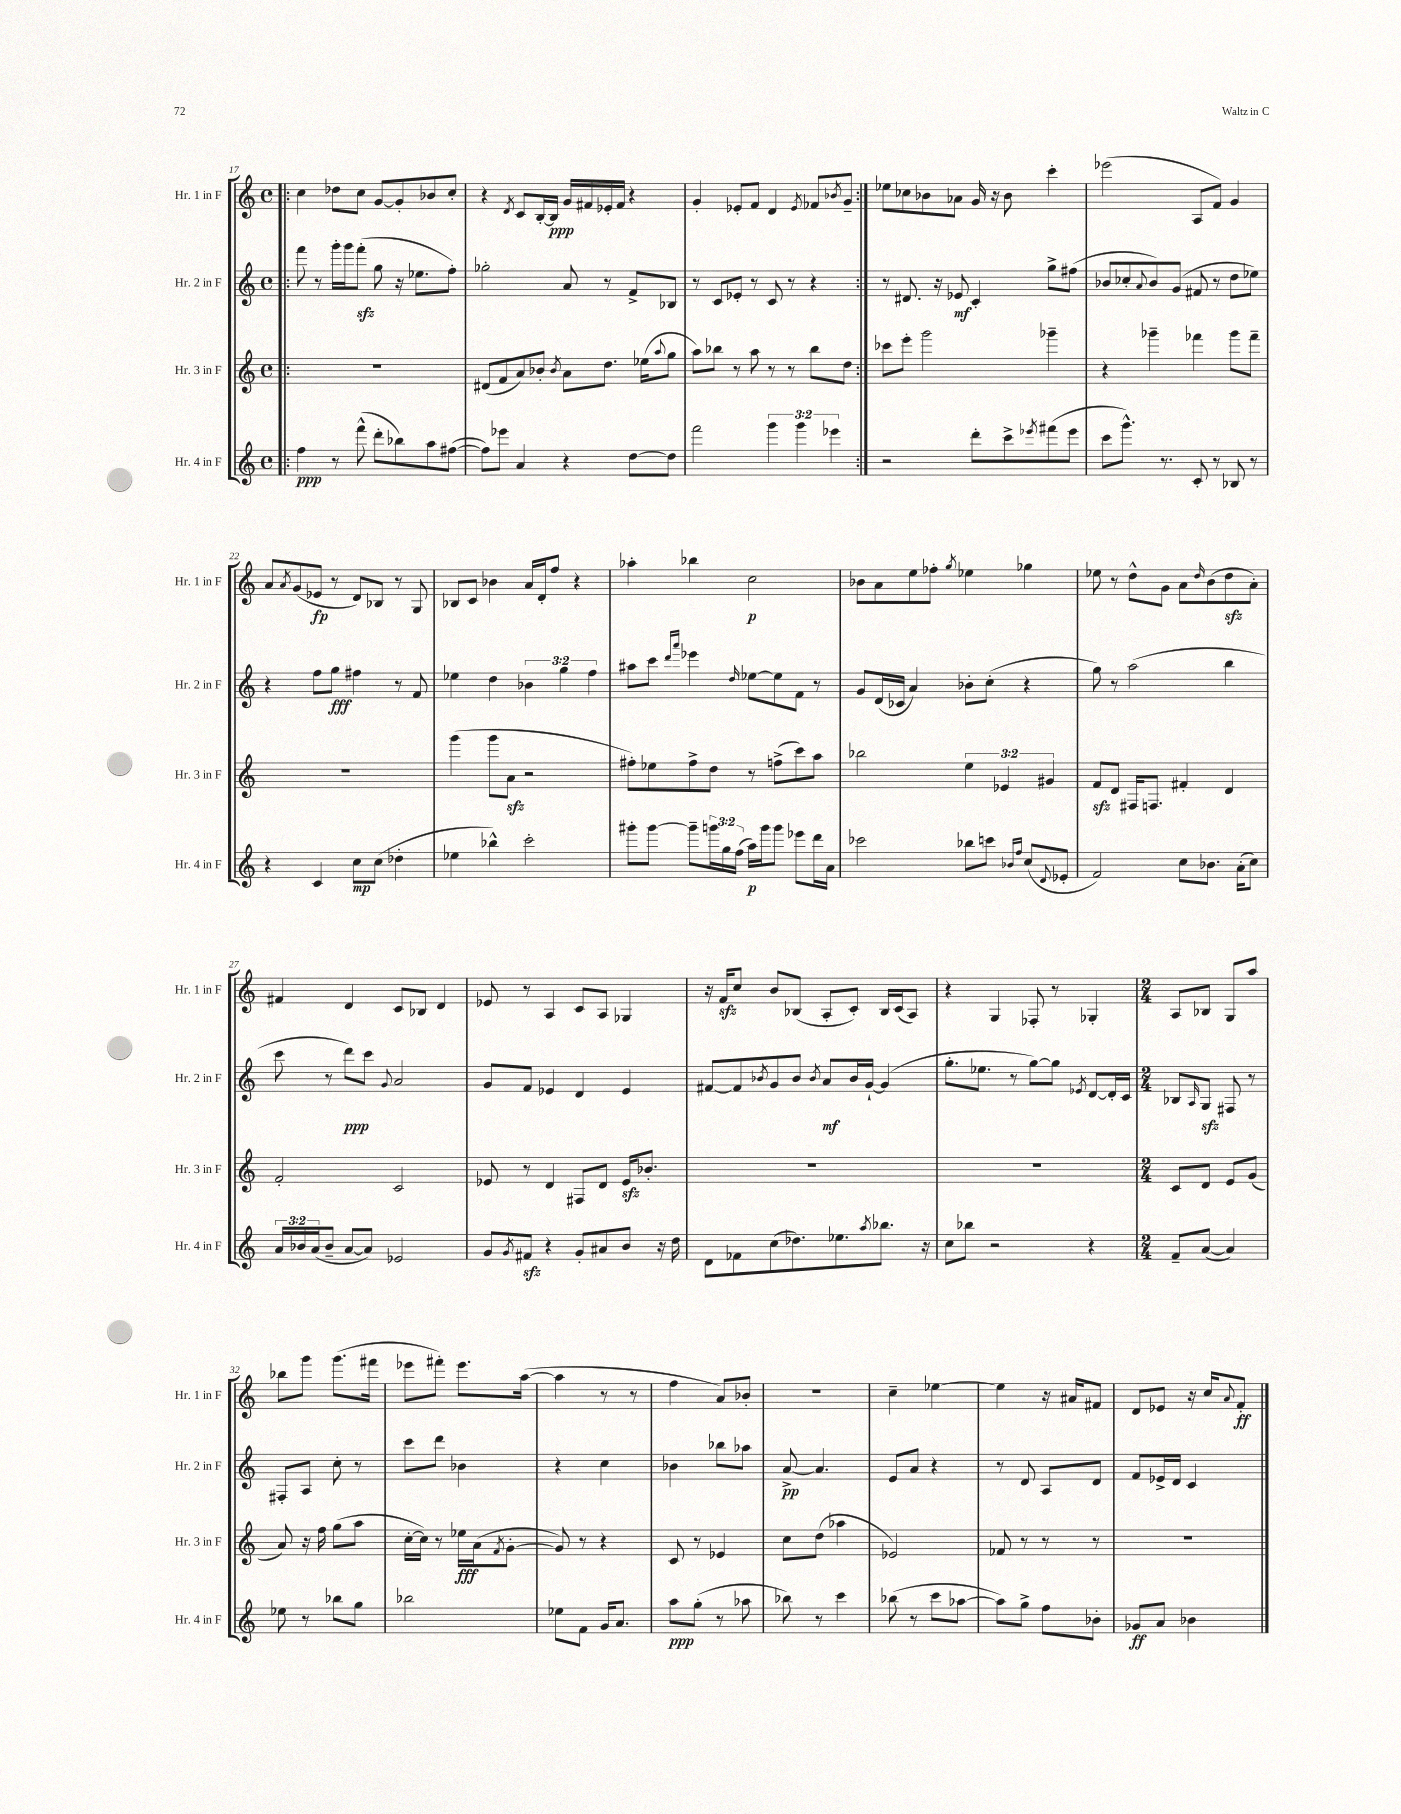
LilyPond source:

<<
\new StaffGroup <<
\new Staff = "s0" \with { instrumentName = "Hr. 1 in F" shortInstrumentName = "Hr. 1 in F" } {
    \clef treble \key c \major \defaultTimeSignature \time 4/4
    \repeat volta 2 { \bar ".|:" c''4 des''8 c''8 g'8~ g'8-. bes'8 c''8-. |
    r4 \acciaccatura { d'8 } c'8 b16~-. b16\ppp g'16 fis'16 ees'16-. fis'16 r4 |
    g'4-. ees'8-. f'8 d'4 \acciaccatura { ees'8 } fes'8 \acciaccatura { bes'8 } g'8-- | }
    ees''8 ces''8 bes'8 aes'8 g'16 r16 bes'8 c'''4-. |
    ees'''2( a8 f'8) g'4 |
    a'8 \acciaccatura { a'8 } g'8( ees'8\fp r8 d'8) bes8 r8 g8 |
    bes8 c'8 bes'4 a'16 d'16-. f''8 r4 |
    aes''4-. bes''4 c''2\p |
    bes'8 a'8 e''8 fes''8-. \acciaccatura { g''8 } ees''4 ges''4 |
    ees''8 r8 d''8-^ g'8 a'8 \grace { d''16 } b'8( d''8\sfz a'8-.) |
    fis'4 d'4 c'8 bes8 d'4 |
    ees'8 r8 a4 c'8 a8 ges4 |
    r16 f'16\sfz c''8 b'8 bes8( a8-. c'8-.) bes16 c'16( a8) |
    r4 g4 fes8-. r8 ges4-. |
    \numericTimeSignature \time 2/4 a8 bes8 g8 a''8 |
    bes''8 g'''8 g'''8.( fis'''16 |
    ees'''8 fis'''8-.) ees'''8. a''16~( |
    a''4 r8 r8 |
    f''4 a'8) bes'8-. |
    R2 |
    c''4-- ees''4~ |
    ees''4 r16 ais'16 fis'8 |
    d'8 ees'8 r16 c''16 \appoggiatura { a'8 } f'8-.\ff \bar "|." |
}
\new Staff = "s1" \with { instrumentName = "Hr. 2 in F" shortInstrumentName = "Hr. 2 in F" } {
    \clef treble \key c \major \defaultTimeSignature \time 4/4 \override Staff.TupletNumber.text = #tuplet-number::calc-fraction-text
    \repeat volta 2 { \bar ".|:" f'''8 r8 g'''16-. g'''16 f'''8-.\sfz( g''8 r16 ees''8. f''8-.) |
    ges''2-. a'8 r8 f'8-> bes8 |
    r8 c'8 ees'8-. r8 c'8 r8 r4 | }
    r8 dis'8. r16 ees'8\mf c'4-. g''8-> fis''8( |
    bes'8 ces''8-. \appoggiatura { a'8 } bes'8) g'8( fis'8 r8 d''8 ees''8) |
    r4 f''8 g''8\fff fis''4 r8 f'8 |
    ees''4 d''4 \tuplet 3/2 { bes'4 g''4 f''4 } |
    ais''8 c'''8 \grace { d'''16 a'''16 } ees'''4 \grace { d''16 } ees''8~ ees''8 f'8 r8 |
    g'8 d'16( ces'16 a'4) bes'8-. c''8-.( r4 |
    g''8) r8 a''2( b''4 |
    c'''8 r8 d'''8\ppp) c'''8 \appoggiatura { g'8 } a'2 |
    g'8 f'8 ees'4 d'4 ees'4 |
    fis'8~ fis'8 \acciaccatura { bes'8 } g'8 bes'8 \acciaccatura { bes'8 } a'8\mf bes'16 g'16~-! g'4( |
    g''8.-. ees''8. r8 g''8~) g''8 \acciaccatura { ees'8 } d'8~ d'16-. c'16 |
    \numericTimeSignature \time 2/4 bes8 \grace { a16 } g8\sfz fis8 r8 |
    fis8-. a8 c''8-. r8 |
    c'''8 d'''8 bes'4 |
    r4 c''4 |
    bes'4 bes''8 aes''8 |
    a'8~->\pp a'4. |
    e'8 a'8 r4 |
    r8 d'8 a8 d'8 |
    f'8 ees'16-> d'16 c'4 \bar "|." |
}
\new Staff = "s2" \with { instrumentName = "Hr. 3 in F" shortInstrumentName = "Hr. 3 in F" } {
    \clef treble \key c \major \defaultTimeSignature \time 4/4 \override Staff.TupletNumber.text = #tuplet-number::calc-fraction-text
    \repeat volta 2 { \bar ".|:" R1 |
    dis'8( f'8 a'8) bes'8-. \acciaccatura { bes'8 } a'8 d''8. ees''16( \appoggiatura { a''8 } g''8 |
    a''8) bes''8 r8 a''8 r8 r8 bes''8 d''8 | }
    ces'''8 e'''8-. g'''2 ges'''4-- |
    r4 ges'''4-- fes'''4 ges'''8 fes'''8-- |
    R1 |
    g'''4( g'''8 a'8\sfz r2 |
    fis''8-.) ees''8 fis''8-> d''8 r8 f''8->( c'''8) a''8 |
    bes''2 \tuplet 3/2 { e''4 ees'4 gis'4 } |
    f'8\sfz d'8 fis16 f8. fis'4-. d'4 |
    f'2-. c'2 |
    ees'8 r8 d'4 fis8 d'8 ees'16\sfz bes'8.-. |
    R1 |
    R1 |
    \numericTimeSignature \time 2/4 c'8 d'8 e'8 g'8( |
    a'8) r16 f''16 g''8( a''8 |
    c''16~-. c''16) r8 ees''16\fff a'16( \acciaccatura { f'8 } g'8~-. |
    g'8) r8 r4 |
    c'8 r8 ees'4 |
    c''8 d''8( aes''4 |
    ees'2) |
    fes'8 r8 r8 r8 |
    r2 \bar "|." |
}
\new Staff = "s3" \with { instrumentName = "Hr. 4 in F" shortInstrumentName = "Hr. 4 in F" } {
    \clef treble \key c \major \defaultTimeSignature \time 4/4 \override Staff.TupletNumber.text = #tuplet-number::calc-fraction-text
    \repeat volta 2 { \bar ".|:" f''4\ppp r8 f'''8-^( d'''8-. bes''8) a''8 fis''8~( |
    fis''8) ees'''8 a'4 r4 d''8~ d''8 |
    f'''2 \tuplet 3/2 { g'''4 g'''4 ees'''4 } | }
    r2 d'''8-. c'''8-> \acciaccatura { ees'''8 } fis'''8( ees'''8 |
    c'''8 g'''8.-^) r8. c'8-. r8 bes8 r8 |
    r4 c'4 c''8\mp c''8( des''4-. |
    ees''4 bes''4-^) c'''2-. |
    gis'''8-. gis'''8~ gis'''8-- \tuplet 3/2 { g'''16 g''16 f''16( } a''16\p) g'''16 g'''8 ees'''8 d'''16 a'16 |
    ces'''2 bes''8 c'''8 \grace { bes'16 f''16 } c''8( \appoggiatura { d'8 } ees'8-. |
    f'2) c''8 bes'8. a'16-.( c''8) |
    \tuplet 3/2 { a'16 bes'16 a'16( } bes'8-- a'8~ a'8) ees'2 |
    g'8 \acciaccatura { g'8 } fis'8\sfz r4 g'8-. ais'8 b'8 r16 d''16 |
    d'8 fes'8 c''8( des''8.) ees''8. \acciaccatura { a''8 } bes''8. r16 |
    c''8 bes''8 r2 r4 |
    \numericTimeSignature \time 2/4 f'8-- a'8~( a'4) |
    ees''8 r8 bes''8 g''8 |
    bes''2 |
    ees''8 f'8 g'16 a'8. |
    a''8\ppp g''8-.( r8 aes''8 |
    bes''8) r8 c'''4 |
    bes''8( r8 c'''8 aes''8~ |
    aes''8) g''8-> f''8 bes'8-. |
    ges'8\ff a'8 bes'4 \bar "|." |
}
>>
>>
\layout { \context { \Score currentBarNumber = #17 } }
